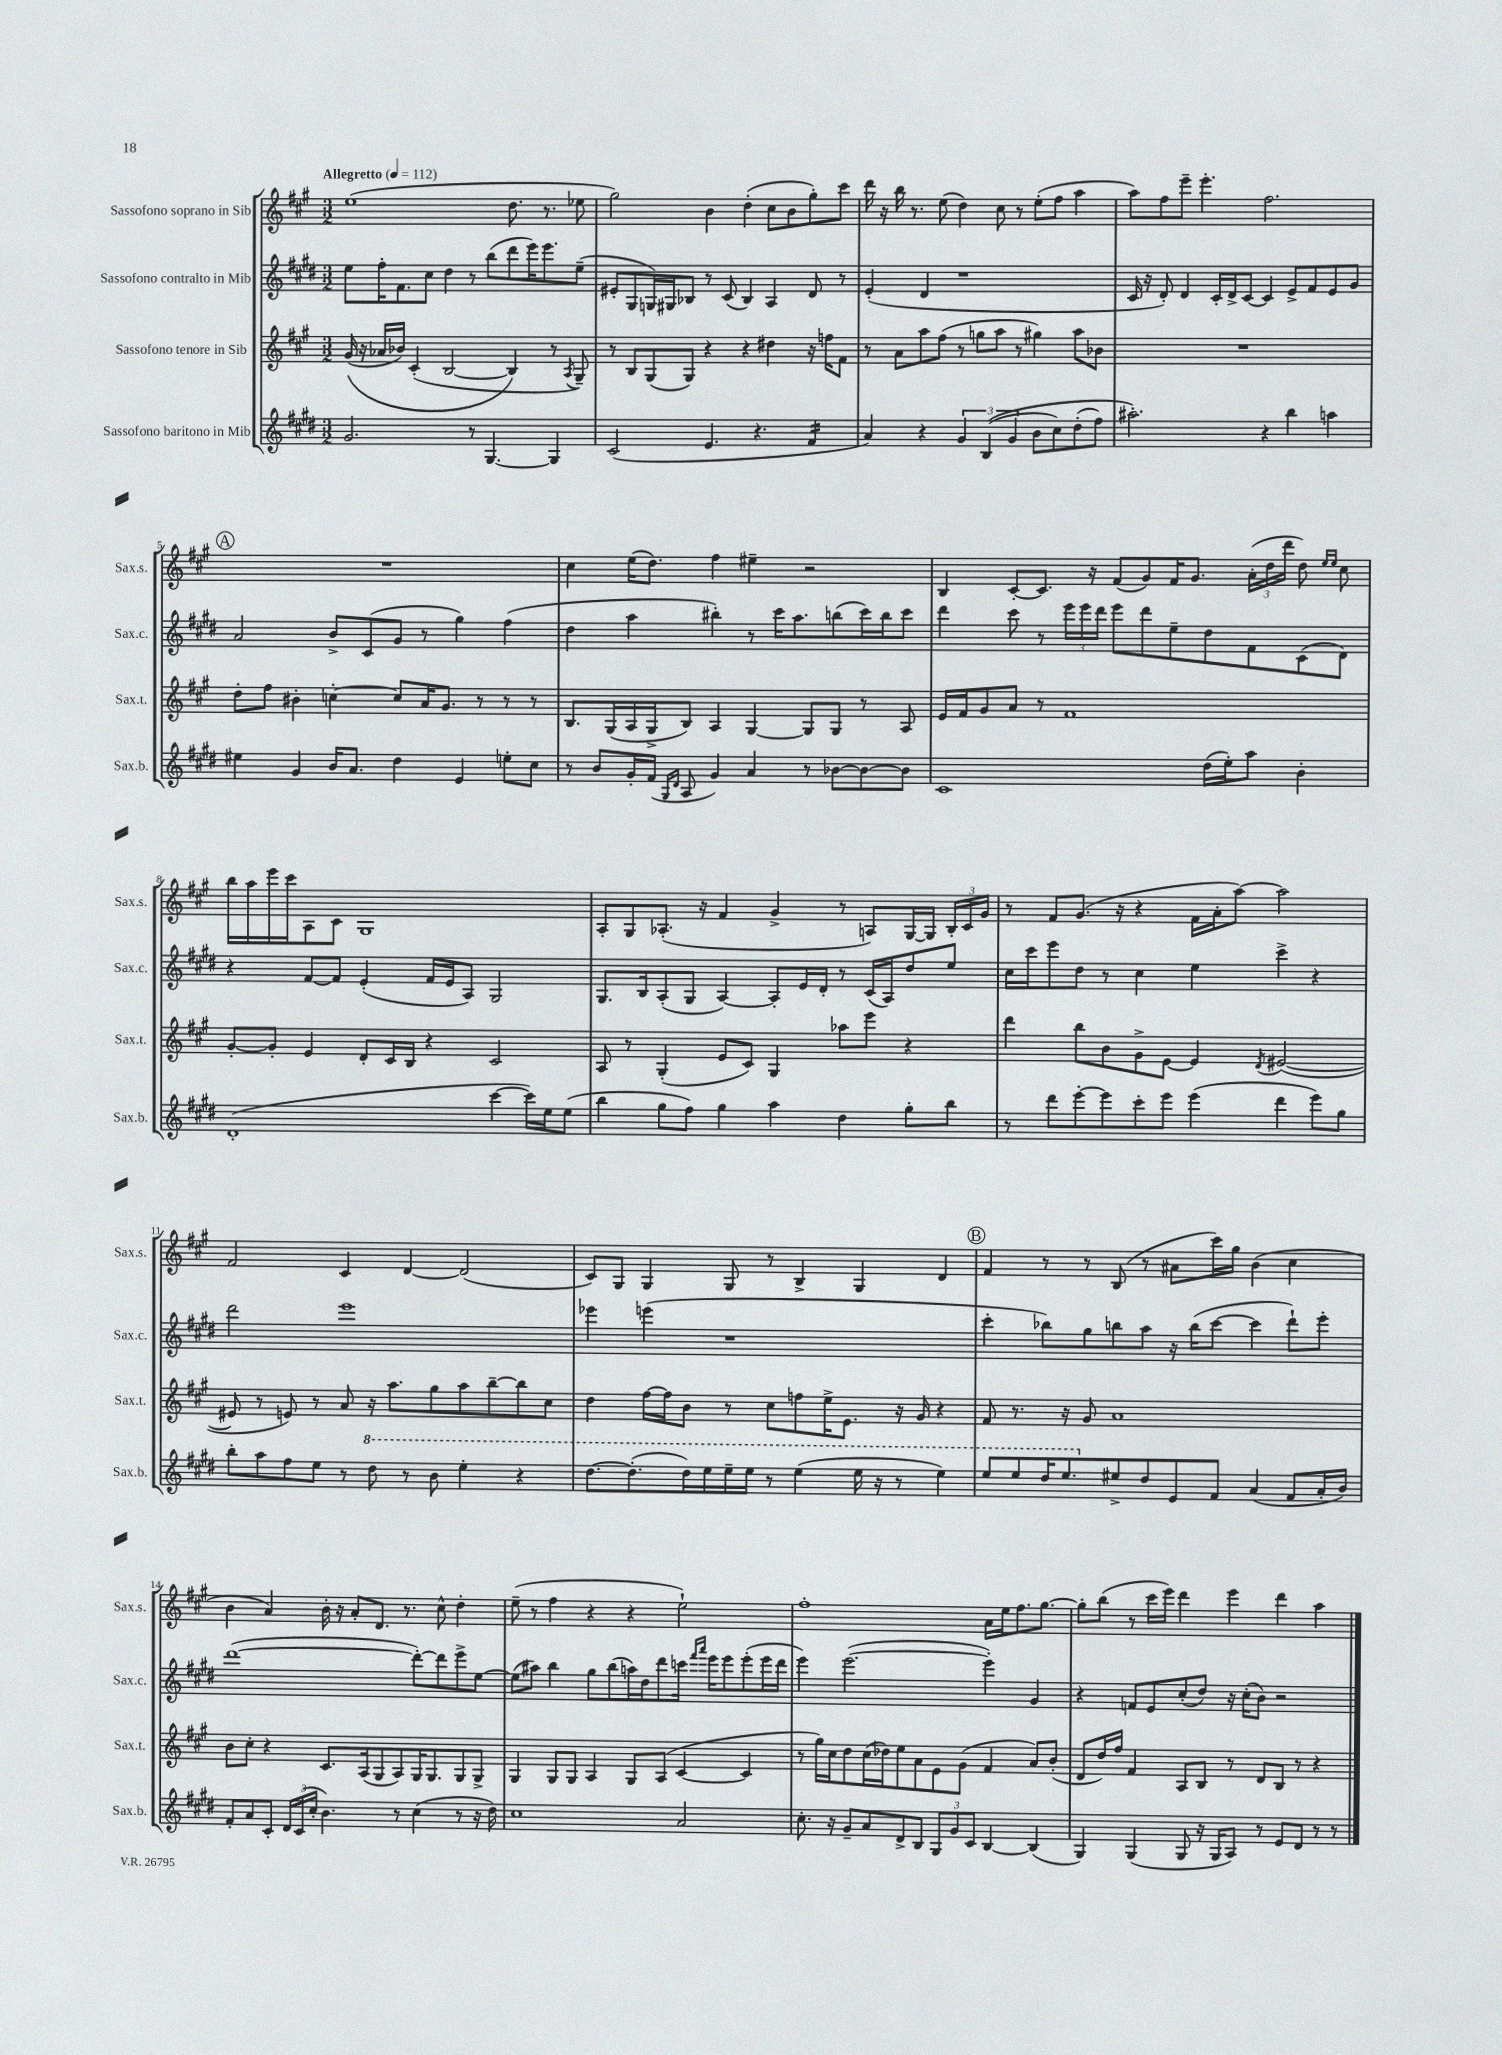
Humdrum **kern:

**kern	**kern	**kern	**kern
*part4	*part3	*part2	*part1
*staff4	*staff3	*staff2	*staff1
*I"Sassofono baritono in Mib	*I"Sassofono tenore in Sib	*I"Sassofono contralto in Mib	*I"Sassofono soprano in Sib
*I'Sax.b.	*I'Sax.t.	*I'Sax.c.	*I'Sax.s.
*clefG2	*clefG2	*clefG2	*clefG2
*k[f#c#g#d#]	*k[f#c#g#]	*k[f#c#g#d#]	*k[f#c#g#]
*M3/2	*M3/2	*M3/2	*M3/2
*MM112	*MM112	*MM112	*MM112
=1	=1	=1	=1
!	!	!	!LO:TX:a:B:t=Allegretto
2.g#/	((16g#/	8ee\L	(1ee
.	16r	.	.
.	16a-X/LL	16ff#'\K	.
.	16b-X/JJ)	8.f#\	.
.	(4c#'/	.	.
.	.	8cc#\J	.
.	[2B/	4dd#\	.
8r	.	8r	.
[4.G#/	.	(8bb\L	.
.	4B/])	8ddd#\	8.dd\
.	.	16eee\K)	.
.	.	8.eee\	8.r
4G#/]	8r	.	.
.	8qA/	.	.
.	8G#~/)	(8ee~\J	8ee-X\
=2	=2	=2	=2
(2c#/	8r	8e#X'/L	2gg#\)
.	8B/L	8G#/	.
.	(8G#/	16Gn/L)	.
.	.	16G#X/J	.
.	8G#/J)	8B-X/J	.
4.e/	4r	8r	4b\
.	.	(8c#/	.
.	4r	4B-/)	(4dd'\
4.r	.	.	.
.	4dd#X\	4A/	8cc#\L
.	.	.	8b\
*tremolo	*	*	*
16f#/LL	16r	8d#/	8gg#'\)
16f#/	16ffn\KL	.	.
16f#/	8f#\J	8r	8ccc#\J
16f#/JJ	.	.	.
*Xtremolo	*	*	*
=3	=3	=3	=3
4a/)	8r	(4e'/	16ddd\
.	.	.	16r
.	8a\L	.	16bb\
.	.	.	8.r
4r	8aa\	4d#/	.
.	(8ff#\J	.	(8ee\
6g#/	8r	1r	4dd\)
.	8ggn\L	.	.
((6B/	.	.	.
.	8aa\J	.	8cc#\
6g#/	.	.	.
.	8r	.	8r
8b\L	4gg#X\)	.	(8ee'\L
8cc#\)	.	.	8ff#\J
(8dd#'\	8aa\L	.	4aa\
8ff#\J)	8b-X\J	.	.
=4	=4	=4	=4
2.aa#X'\)	1.r	16c#/	8aa\L)
.	.	16r	.
.	.	8d#'/)	8ff#\
.	.	4d#/	8eee~\J
.	.	.	4.eee'\
.	.	16c#'/LL	.
.	.	16d#^/J	.
.	.	[8c#/J	.
4r	.	4c#/]	2.ff#\
4bb\	.	8e^/L	.
.	.	8f#/	.
4aan\	.	8e/	.
.	.	8g#/J	.
!!LO:LB:g=z
!!LO:REH:place=s1:t=A
=5	=5	=5	=5
4ee#X\	8dd'\L	2a/	1.r
.	8ff#\J	.	.
4g#/	4b#X'\	.	.
16b/KL	[4ccn'\	8b^/L	.
8.a/J	.	.	.
.	.	(8c#/	.
4dd#\	8cc/L]	8g#/J	.
.	16a/K	8r	.
.	8.g#/J	.	.
4e/	.	4gg#\)	.
.	8r	.	.
8een'\L	8r	(4ff#\	.
8cc#\J	8r	.	.
=6	=6	=6	=6
8r	8.B/L	4dd#\	4cc#\
8b/L	.	.	.
.	(16G#/L	.	.
16g#'/L	16A/	4aa\	(16ee\KL
(16f#/JJ	16G#^/J	.	8.dd\J)
16qqG#/LL	.	.	.
16qqd#/JJ	.	.	.
8A/	8B/J)	.	.
4g#/)	4A/	4bb#X'\)	4ff#\
4a/	[4G#/	8r	4ee#X~\
.	.	16ccc#\KL	.
.	.	8.aa\	.
8r	8G#/L]	.	2r
[8b-X\L	8G#/J	(8bbn\	.
8b-\_	8r	16ccc#\L)	.
.	.	16bb\J	.
8b-\J]	8A/	8ccc#\J	.
=7	=7	=7	=7
1c#	16e/LL	4ddd#\	4B/
.	16f#/J	.	.
.	8g#/	.	.
.	8a/J	8ccc#\	[8c#'/L
.	8r	8r	8.c#/J]
.	1f#	24eee\LL	.
.	.	24eee\	.
.	.	.	16r
.	.	24ddd#\JJ	.
.	.	8eee\L	(8f#/L
.	.	8ddd#\	8g#/)
.	.	8ee~\	16f#/K
.	.	.	8.g#/J
(16dd#\LL	.	8dd#\	.
16ee'\J)	.	.	.
8aa\J	.	8f#\	(24a'\LL
.	.	.	24dd\
.	.	.	24ddd\JJ
4b'\	.	(8c#\	8dd\)
.	.	.	16qqee/LL
.	.	.	16qqee/JJ
.	.	8d#\J)	8cc#\
!!LO:LB:g=z
=8	=8	=8	=8
(1d#'	[8g#'/L	4r	16bb\LL
.	.	.	16aa\
.	8g#'/J]	.	16eee\
.	.	.	16ccc#\J
.	4e/	[8f#/L	8A\
.	.	8f#/J]	8c#\J
.	8d'/L	(4e'/	1G#
.	16c#/L	.	.
.	16B/JJ	.	.
.	4r	16f#/LL	.
.	.	16e/J	.
.	.	8A/J)	.
[4ccc#\	2c#/	2G#/	.
16ccc#\LL])	.	.	.
16ee\J	.	.	.
(8ee\J	.	.	.
=9	=9	=9	=9
4bb\	8A/	8.G#/L	8A'/L
.	8r	.	8G#/
.	.	16B/k	.
8gg#\L	(4G#'/	(8A'/	(8.A-X'/J
8ff#\J)	.	8G#/J	.
.	.	.	16r
4gg#\	8e/L	[4A/)	4f#/
.	8c#/J)	.	.
4aa\	4G#/	8A'/L]	4g#^/
.	.	16e/L	.
.	.	16d#'/JJ	.
4dd#\	8aa-X\L	8r	8r
.	8eee\J	(16c#/LL	8An/L)
.	.	16A/J)	.
8gg#'\L	4r	8dd#/	[16G#/L
.	.	.	16G#/JJ]
8bb\J	.	8ee/J	24B'/LL
.	.	.	24c#/
.	.	.	24g#/JJ
=10	=10	=10	=10
8r	4ddd\	16cc#\LL	8r
.	.	16ccc#\J	.
8ddd#\L	.	8eee\	8f#/L
[8eee'\	8bb\L	8dd#\J	(8.g#/J
8eee\]	8b\	8r	.
.	.	.	16r
8ccc#'\	8g#^\	4cc#\	4r
8eee\J	[8e\J	.	.
(4eee\	4e/]	4ee\	16f#\LL
.	.	.	16a'\J
.	.	.	[8aa\J)
.	8qd/	.	.
4ddd#\	([2e#X/	4ccc#^\	2aa\]
8eee\L)	.	4r	.
8gg#\J	.	.	.
!!LO:LB:g=z
=11	=11	=11	=11
8bb'\L	8e#X/]	2ddd#\	2f#/
8aa\	8r	.	.
8ff#\	8en/)	.	.
8ee\J	8r	.	.
8r	8a/	1eee	4c#/
*8va	*	*	*
8ddd#\	16r	.	.
.	8.aa\L	.	.
8r	.	.	[4d/
8bb\	8gg#\	.	.
4eee'\	8aa\	.	(2d/]
.	[8bb~\	.	.
4r	8bb\]	.	.
.	8cc#\J	.	.
=12	=12	=12	=12
[8.ddd#\L	4dd\	4eee-X\	8c#/L)
.	.	.	8G#/J
(8.ddd#'\]	.	.	.
.	[16ff#\LL	(4eeen\	4G#/
.	16ff#\J]	.	.
16ddd#\L)	8b\J	.	.
16eee\	.	.	.
16eee~\	8r	1r	8G#/
16eee\JJ	.	.	.
8r	8cc#\L	.	8r
(4eee\	8ffn\	.	4B^/
.	16ee^\K	.	.
.	8.e\J	.	.
16eee\	.	.	4G#/
16r	.	.	.
8r	16r	.	.
.	16g#/	.	.
4eee\)	4r	.	4d/
!!LO:REH:place=s1:t=B
=13	=13	=13	=13
8eee/L	8f#/	4ccc#'\	4f#/
8eee/	8.r	.	.
16ddd#/K	.	8bb-X\L)	8r
8.eee/	16r	.	.
.	8g#/	8gg#\	8r
*X8va	*	*	*
8ee#X^/	1a	8bbn\	(8B/
8dd#/	.	8aa\J	8r
8e/	.	16r	8a#X\L
.	.	(16bb\KL	.
8f#/J	.	[8ccc#\J	16ccc#\L)
.	.	.	16gg#\JJ
(4a/	.	4ccc#\]	(4b\
8f#/L	.	8ddd#`\L)	4cc#\
16a'/L	.	8eee'\J	.
16b/JJ)	.	.	.
!!LO:LB:g=z
=14	=14	=14	=14
8f#'/L	8b\L	([1ddd#	4b\
8a/	8cc#'\J	.	.
8c#'/J	4r	.	4a/)
24d#/LL	.	.	.
(24c#/	.	.	.
24cc#'/JJ	.	.	.
4.b\)	8.c#/L	.	16b'\
.	.	.	16r
.	.	.	8a'/L
.	(16A/k	.	.
.	8G#/	.	8.d/J
8r	8A/)	.	.
.	.	.	8.r
(4cc#\	16G#/K	8ddd#'\L_)	.
.	8.G#/	.	.
.	.	8ddd#\]	8cc#^^\
8r	8G#/	8eee^\	4dd'\
16r	8G#^/J	[8ee\J	.
16dd#\)	.	.	.
=15	=15	=15	=15
1cc#	4G#/	(8ee\L]	(8ee~\
.	.	8aa#X\J)	8r
.	8G#/L	4bb\	4ff#\
.	8G#/J	.	.
.	4A/	8gg#\L	4r
.	.	(8bb\	.
.	8G#/L	16aan\L)	4r
.	.	16dd#\J	.
.	(8A/J	8ddd#\	.
2a/	[4c#/	16cccn\Jk	2ee`\)
.	.	16qqfff#/LL	.
.	.	16qqaaa/JJ	.
.	.	16eee\KL	.
.	.	8eee\	.
.	4c#/]	(8eee'\	.
.	.	16eee\L	.
.	.	16ddd#\JJ	.
=16	=16	=16	=16
8.cc#'\	8r	4eee\)	1ff#'
.	16gg#\LL)	.	.
16r	16cc#\J	.	.
8g#~/L	8dd\	([2.eee\	.
8a/	(16cc#\L	.	.
.	16dd-X\J)	.	.
8d#^/	8ee\	.	.
8B/J	8a\	.	.
12G#/L	8e\	.	.
12g#/	.	.	.
.	(8g#\J	.	.
12c#/J	.	.	.
[4B/	4f#/	4eee'\])	16a\LL
.	.	.	16ee\J
.	.	.	8.ff#\
(4B/]	8a/L)	4g#/	.
.	.	.	[8.gg#\J
.	(8b'/J	.	.
=17	=17	=17	=17
4G#/)	8d/L	4r	8gg#'\L]
.	16dd/L)	.	(8bb\J
.	16ff#/JJ	.	.
(4G#/	4f#/	8fn/L	8r
.	.	8e/	16ccc#\LL
.	.	.	16eee\JJ)
8G#/	8A/L	(8cc#'/	4ddd\
16r	8B/J	8dd#/J)	.
16G#/KL	.	.	.
8A/J)	8r	16r	4eee\
.	.	(16cc#'\KL	.
8r	8d/L	8b\J)	.
8e/L	8B/J	2r	4ddd\
8d#/J	8r	.	.
8r	4r	.	4aa\
8r	.	.	.
==	==	==	==
*-	*-	*-	*-
